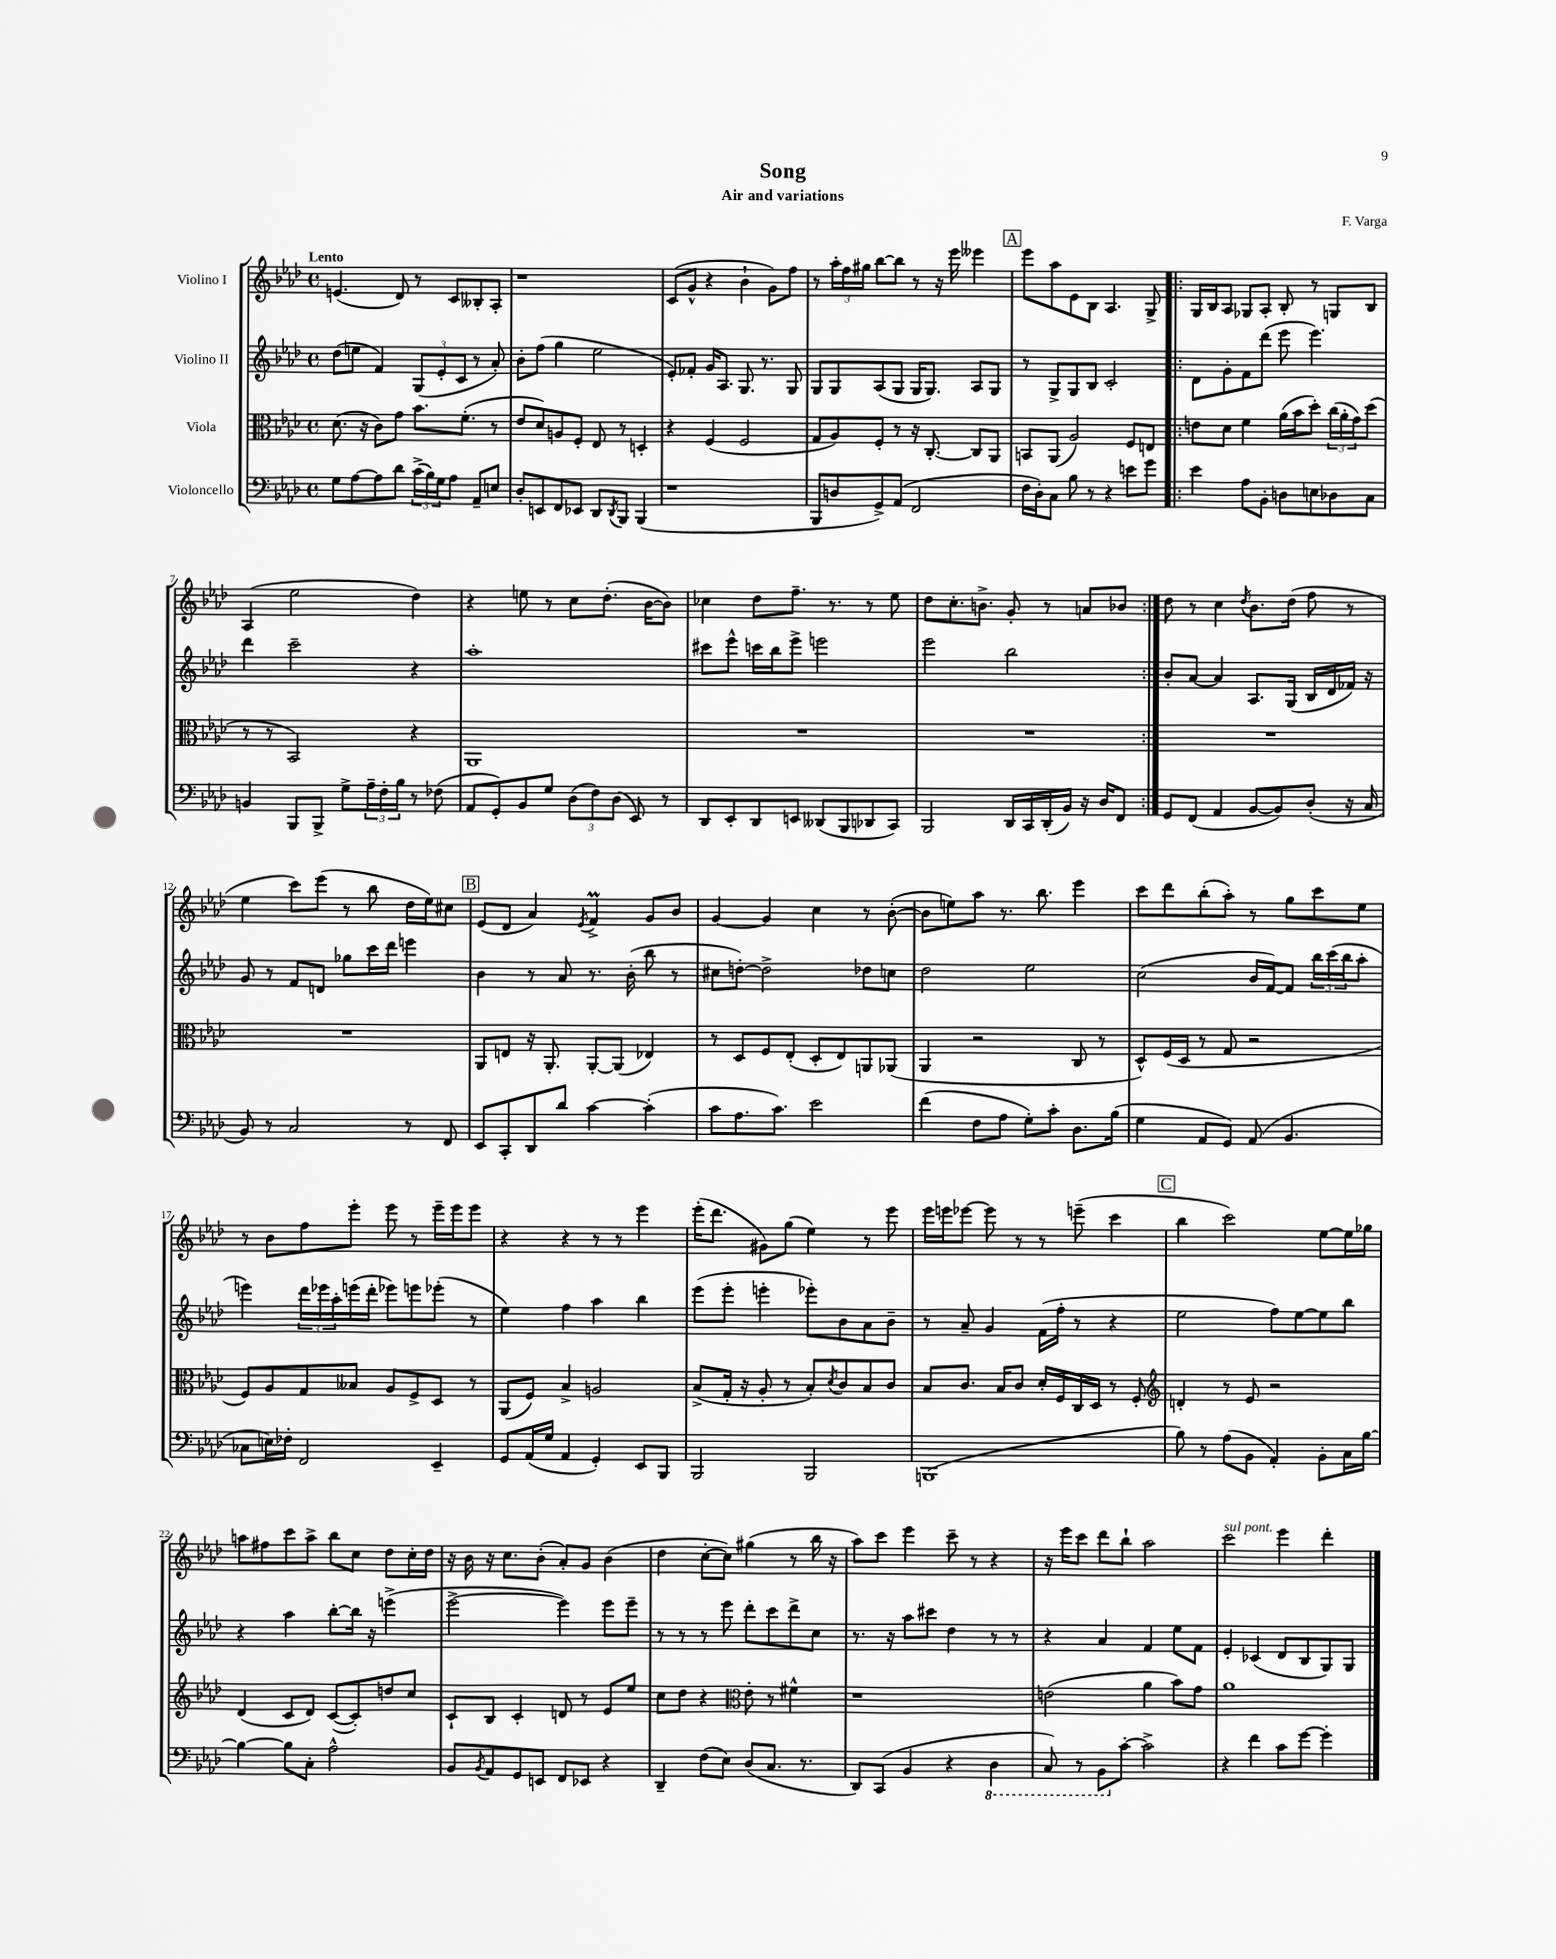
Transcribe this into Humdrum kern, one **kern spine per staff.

**kern	**kern	**kern	**kern
*part4	*part3	*part2	*part1
*staff4	*staff3	*staff2	*staff1
*I"Violoncello	*I"Viola	*I"Violino II	*I"Violino I
*clefF4	*clefC3	*clefG2	*clefG2
*k[b-e-a-d-]	*k[b-e-a-d-]	*k[b-e-a-d-]	*k[b-e-a-d-]
*M4/4	*M4/4	*M4/4	*M4/4
*met(c)	*met(c)	*met(c)	*met(c)
=1	=1	=1	=1
!	!	!	!LO:TX:a:B:t=Lento
8G\L	(8.d-\	(8dd-\L	(4.en/
[8A-\	.	8een\J	.
.	16r	.	.
8A-\]	8c\L)	4f/)	.
8d-\J	8g\J	.	8d-/)
(24c^\LL	8.b-\L	(12G/L	8r
24B-\)	.	.	.
24G\J	.	12e-'/	.
8A-\J	.	.	8c/L
.	.	12c/J	.
.	(8.f'\J	.	.
8AA-~/L	.	8r	8B--X'/
8En/J	8r	8a-'/)	8A-'/J
=2	=2	=2	=2
8D-'/L	8e-/L	8b-'\L	1r
8EEn/	8d-/)	(8ff\J	.
8FF/	8An/	4gg\	.
8EE-X/J	8F'/J	.	.
8DD-/L	8E-/	2ee-\	.
8qDD-/	.	.	.
8BBB-/J	8r	.	.
(4BBB-/	4Dn'/	.	.
=3	=3	=3	=3
1r	4r	8e-'/L)	(8c/L
.	.	8f-X'/J	8g^^/J
.	(4F/	16g/KL	4r
.	.	8.A-/J	.
.	2F/	8.G/	4b-`\
.	.	8.r	.
.	.	.	8g\L)
.	.	8G/	8ff\J
=4	=4	=4	=4
8BBB-/L	8G/L	8G/L	8r
8Dn/	8A-/)	8G/	24aa-'\LL
.	.	.	24ff\
.	.	.	24gg#X\JJ
8GG^/)	8F'/J	(8A-/	[8bb-\L
(8AA-/J	8r	8G/J	8bb-\J]
2FF/	16r	16G/KL	8r
.	[8.C'/	8.G/J)	.
.	.	.	16r
.	.	.	16eee-\
.	8C/L]	8A-/L	4eee--X\
.	8AA-/J	8G/J	.
!!LO:REH:place=s1:t=A
=5	=5	=5	=5
16F\LL	8BBn/L	8r	8eee-\L
16D-'\J)	.	.	.
8C\J	(8AA-/J	8G^/L	8aa-\
8B-\	2A-/)	8G/	8e-\
8r	.	8B-/J	8B-\J
4r	.	2c'/	4.A-/
8en\L	8F/L	.	.
8g\J	8En/J	.	8G^/
=6!|:	=6!|:	=6!|:	=6!|:
4e-\	8en\L	8d-\L	16G/LL
.	.	.	16B-/J
.	8d-\J	8g'\	8A-/J
8A-\L	4f\	8f\	8G-X/L
8BB-'\J	.	(8ddd-\J	8A-'/J
8Dn\L	(16a-\LL	8eee-\	8B-'/
.	16b-\J	.	.
8En\	8dd-'\J)	4.eee-\)	8r
8D-X\	(24cc\LL	.	8Gn/L
.	24a-'\	.	.
.	24g\J)	.	.
8C\J	(8dd-\J	.	8B-/J
!!LO:LB:g=z
=7	=7	=7	=7
4BBn/	8r	4ddd-\	(4A-/
.	8r	.	.
8BBB-/L	2BB-/)	2ccc~\	2ee-\
8BBB-^/J	.	.	.
8G^\L	.	.	.
24A-~\L	.	.	.
24F'\	.	.	.
24B-\JJ	.	.	.
8r	4r	4r	4dd-\)
(8F-X\	.	.	.
=8	=8	=8	=8
8AA-/L	1AA-	1aa-'	4r
8GG'/)	.	.	.
8BB-/	.	.	8een\
8G/J	.	.	8r
(12D-\L	.	.	8cc\L
12F\)	.	.	.
.	.	.	(8.dd-'\J
(12D-\J	.	.	.
8EE-/)	.	.	.
.	.	.	[16b-\KL
8r	.	.	8b-\J])
=9	=9	=9	=9
8DD-/L	1r	8ccc#X\L	4cc-X\
8EE-'/	.	8eee-^^\J	.
8DD-/	.	16cccn\LL	8dd-\L
.	.	16bb-\J	.
8EEn/J	.	8eee-^\J	8.ff~\J
(8DD--X/L	.	2eeen\	.
.	.	.	8.r
8BBB-/	.	.	.
8DD-X/	.	.	8r
8CC/J)	.	.	8ee-\
=10	=10	=10	=10
2BBB-/	1r	2eee-\	8dd-\L
.	.	.	8.cc'\
.	.	.	8.bn^\J
16DD-/LL	.	2bb-\	8g'/
16CC/	.	.	.
(16DD-'/	.	.	8r
16BB-/JJ)	.	.	.
16r	.	.	8an/L
16D-/KL	.	.	.
8FF/J	.	.	8b-X/J
=11:|!	=11:|!	=11:|!	=11:|!
8GG/L	1r	8b-'/L	8dd-\
(8FF/J	.	[8a-/J	8r
4AA-/	.	4a-/]	4cc\
.	.	.	8qdd-/
[8BB-/L	.	8.A-/L	8.b-\L
8BB-/])	.	.	.
.	.	(16G/Jk	(16dd-\Jk
(8D-'/J	.	16B-/LL	8ff\
.	.	16d-/	.
16r	.	16f-X/JJ)	8r
16C/	.	16r	.
!!LO:LB:g=z
=12	=12	=12	=12
8BB-/)	1r	8g/	4ee-\
8r	.	8r	.
2C/	.	8f/L	8ccc\L)
.	.	8dn/J	(8eee-\J
.	.	8gg-X\L	8r
.	.	16ccc\L	8bb-\
.	.	16ddd-\JJ	.
8r	.	4eeen\	16dd-\LL
.	.	.	16ee-\J)
8FF/	.	.	8cc#X\J
!!LO:REH:place=s1:t=B
=13	=13	=13	=13
8EE-/L	8AA-/L	4b-\	(8e-/L
8CC'/	8En/J	.	8d-/J
8DD-/	16r	8r	4a-/)
.	8.AA-'/	.	.
8d-/J	.	8a-/	.
.	.	.	8qe-/
[4c\	[8AA-'/L	8.r	4fM^/
.	(8AA-/J]	.	.
.	.	(16b-'\	.
(4c'\]	4E-X/)	8bb-\	8g/L
.	.	8r	8b-/J
=14	=14	=14	=14
8c\L	8r	8cc#X\L	[4g/
8.A-\	8D-/L	[8ddn'\J)	.
.	8F/	2dd^\]	4g/]
8.c\J)	.	.	.
.	(8E-'/J	.	.
2e-\	8D-'/L	.	4cc\
.	8E-/)	.	.
.	8AAn/	8dd-X\L	8r
.	(8AA-X/J	8ccn\J	([8b-'\
=15	=15	=15	=15
(4f\	4AA-/	2dd-\	8b-\L]
.	.	.	8een\)
8F\L	2r	.	8aa-\J
8A-\J	.	.	8.r
8G'\L)	.	2ee-\	.
.	.	.	8.bb-\
8c'\J	.	.	.
8.D-\L	8C/	.	4eee-\
.	8r	.	.
(16B-\Jk	.	.	.
=16	=16	=16	=16
4G\	8D-^^/L)	(2cc\	8ccc\L
.	(16F/L	.	8ddd-\
.	16D-/JJ	.	.
8AA-/L	8r	.	(8bb-'\
8GG/J)	8G/	.	8aa-'\J)
(8AA-/	2r	16b-/LL	8r
.	.	[16f/J)	.
4.BB-/	.	8f/J]	8gg\L
.	.	24bb-\LL	8ccc\
.	.	(24ccc\	.
.	.	24bb-\J	.
.	.	8aa-'\J	8ee-\J
!!LO:LB:g=z
=17	=17	=17	=17
8C-X\L	8F/L)	4eeen\)	8r
16En\L)	8A-/	.	8b-\L
16F-X'\JJ	.	.	.
2FF/	8G/	24ddd-\LL	8ff\
.	.	24eee-X\	.
.	.	24aa-'\	.
.	8B--X/J	(16eeen\	8eee-'\J
.	.	16ddd-'\JJ	.
.	8A-/L	8eee-X\L)	8eee-\
.	8F^/	8eeen\	8r
4EE-~/	8D-/J	(8eee-X'\J	16eee-~\LL
.	.	.	16eee-\J
.	8r	8r	8eee-\J
=18	=18	=18	=18
8GG/L	(8AA-/L	4ee-\)	4r
(16AA-/L	8F/J)	.	.
16G/JJ	.	.	.
4AA-/	4B-^/	4ff\	4r
4GG'/)	2An/	4aa-\	8r
.	.	.	8r
8EE-/L	.	4bb-\	4eee-\
8BBB-/J	.	.	.
=19	=19	=19	=19
2BBB-/	(8B-^/L	(8eee-\L	(16eee-'\KL
.	.	.	8.ddd-\J
.	16G'/Jk	8eee-'\J	.
.	16r	.	.
.	8A-'/	4eeen'\	8g#X\L)
.	8r	.	(8gg\J
2BBB-/	8B-'/L)	8eee-X'\L)	4ee-\)
.	8qd-/	.	.
.	8c/	8b-\	.
.	8B-/	8a-\	8r
.	8c/J	8b-~\J	8eee-\
=20	=20	=20	=20
(1BBBn	8B-/L	8r	16eee-\LL
.	.	.	16eeen\J
.	8.c/J	8a-~/	[8eee-X\J
.	.	4g/	8eee-\]
.	16B-/KL	.	.
.	8c/J	.	8r
.	16d-'/LL	(16f\LL	8r
.	16F/	16ff'\JJ	.
.	16C/	8r	(8eeen~\
.	16D-/JJ	.	.
.	8r	4r	4ccc\
.	8F'/	.	.
!!LO:REH:place=s1:t=C
=21	=21	=21	=21
*	*clefG2	*	*
8B-\)	4dn'/	2ee-\	4bb-\
8r	.	.	.
(8A-\L	8r	.	2ccc\)
8BB-\J	8e-/	.	.
4AA-'/)	2r	8ff\L)	.
.	.	[8ee-\	.
8BB-'\L	.	8ee-\]	[8ee-\L
16C\L	.	8bb-\J	16ee-\L]
[16B-\JJ	.	.	16gg-X\JJ
!!LO:LB:g=z
=22	=22	=22	=22
4B-\_	(4d-/	4r	8aan\L
.	.	.	8ff#X\
8B-\L]	8c/L	4aa-\	8ccc\
8C'\J	8d-/J)	.	8aa^\J
2A-^^\	([8c/L	[8bb-'\L	8bb-\L
.	8c'/])	16bb-\Jk]	8cc\J
.	.	16r	.
.	8ddn/	(4eeen^\	8dd-\L
.	8cc/J	.	16cc'\L
.	.	.	16dd-\JJ
=23	=23	=23	=23
8BB-/L	8c`/L	[2eee-^\	16r
.	.	.	16b-\
8qBB-/	.	.	.
8AA-/	8B-/J	.	16r
.	.	.	8.cc\L
8GG/	4c'/	.	.
8EEn/J	.	.	(8b-'\J
8FF/L	8dn/	4eee-\])	8a-'/L)
8EE-X/J	8r	.	8g/J
4r	8e-/L	8eee-\L	(4b-\
.	8ee-/J	8eee-~\J	.
=24	=24	=24	=24
4DD-~/	8cc\L	8r	4dd-\
.	8dd-\J	8r	.
(8F\L	4r	8r	[8cc'\L
8E-\J)	.	8eee-\	8cc\J])
*	*clefC3	*	*
(8D-/L	8e-'\	8ddd-'\L	(4gg#X\
8.C/J	8r	8ccc\	.
.	4f#X^^\	8ddd-^\	8r
8.r	.	.	.
.	.	8cc\J	16bb-\
.	.	.	16r
=25	=25	=25	=25
8DD-/L)	1r	8.r	8aa-\L)
(8CC/J	.	.	8ccc\J
.	.	16r	.
4BB-/	.	8aa-\L	4eee-\
.	.	8ccc#X\J	.
4r	.	4dd-\	8ccc~\
.	.	.	8r
*8ba	*	*	*
4DD-\	.	8r	4r
.	.	8r	.
=26	=26	=26	=26
8CC/)	(2en\	4r	16r
.	.	.	16eee-\KL
8r	.	.	8ccc\J
8BBB-\L	.	4a-/	8ddd-\L
*X8ba	*	*	*
[8c'\J	.	.	8bb-`\J
2c^\]	4a-\	4f/	2aa-\
.	8b-\L)	8ee-\L	.
.	8g\J	8f\J	.
=27	=27	=27	=27
!	!	!	!LO:TX:a:i:t=sul pont.
4r	1a-	4e-'/	2ccc\
4f\	.	(4c-X/	.
8c\L	.	8d-/L	4eee-\
[8g\J	.	8B-/	.
4g'\]	.	8G/)	4ddd-'\
.	.	8G/J	.
==	==	==	==
*-	*-	*-	*-
